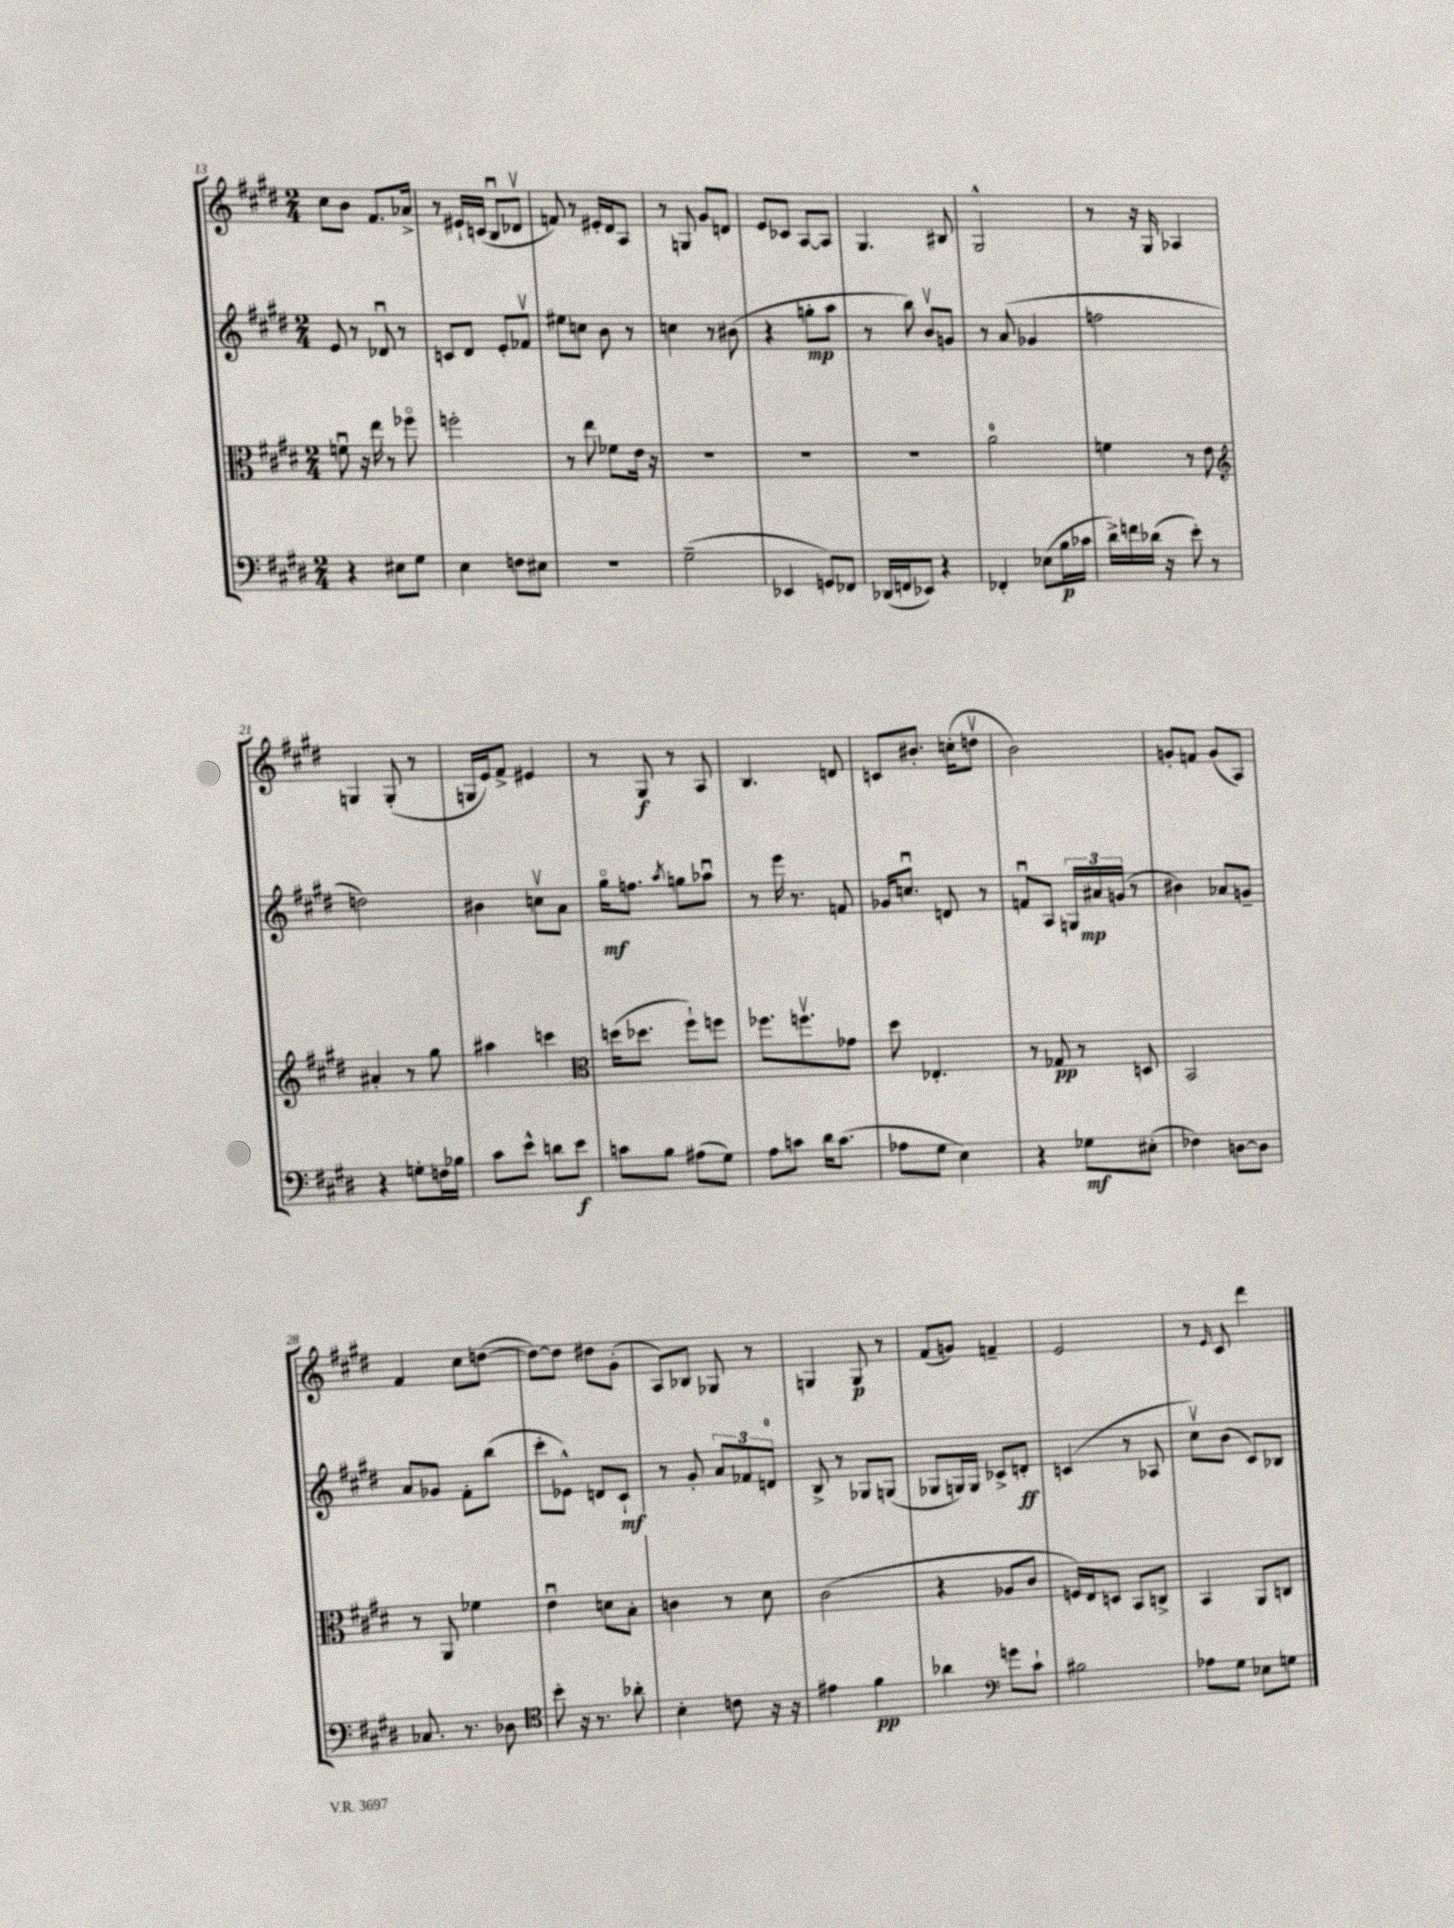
<<
\new StaffGroup <<
\new Staff = "s0" {
    \clef treble \key e \major \numericTimeSignature \time 2/4
    cis''8 b'8 fis'8. aes'16-> |
    r8 eis'16-! c'16( b8\downbow des'8\upbow |
    f'8) r8 eis'16-. dis'16 a8 |
    r8 g8 gis'8 d'8 |
    e'8 ces'8 a8~ a8 |
    gis4. bis8 |
    gis2-^ |
    r8 r16 gis16 aes4 |
    g4 g8-.( r8 |
    g16 e'16) fis'8-> eis'4 |
    r8 gis8\f r8 a8 |
    b4. d'8 |
    c'8 bis'8.-. c''16-.( d''8\upbow |
    b'2) |
    g'8-. f'8 g'8( a8) |
    fis'4 cis''8 d''8~( |
    d''8~) d''8 dis''8 gis'8-.( |
    a8) bes8 ges8 r8 |
    g4 g8\p r8 |
    fis'8( g'8) f'4-- |
    e'2 |
    r8 \grace { e'16 } cis'8 dis'''4 \bar "|." |
}
\new Staff = "s1" {
    \clef treble \key e \major \numericTimeSignature \time 2/4
    e'8 r8 des'8\downbow r8 |
    c'8 dis'8 e'8-. fes'8\upbow |
    eis''8 c''8 b'8 r8 |
    c''4 r8 bis'8( |
    r4 g''8-.\mp a''8 |
    r8 b''8) b'8\upbow g'8 |
    r8 a'8( ges'4 |
    f''2 |
    d''2) |
    bis'4 c''8\upbow a'8 |
    gis''16\flageolet\mf f''8. \acciaccatura { a''8 } g''8 aes''8\downbow |
    r8 e'''16 r8. f'8 |
    ges'16 c''8.\downbow d'8 r8 |
    f'8\downbow a8 \tuplet 3/2 { g16 ais'16\mp g'16( } r8 |
    bis'4) aes'8 g'8-- |
    a'8 ges'8 fis'8-. b''8( |
    cis'''8-. ees'8-^) d'8 cis'8-!\mf |
    r8 gis'8-. \tuplet 3/2 { a'8 fes'8 d'8-0 } |
    b8-> r8 ges8 g8( |
    ges8 g16) g16 ces'8-> d'8-.\ff |
    c'4( r8 aes8 |
    cis''8\upbow) b'8( cis'8) bes8 \bar "|." |
}
\new Staff = "s2" {
    \clef alto \key e \major \numericTimeSignature \time 2/4
    f'8\downbow r16 e''16 r8 fes''8\flageolet |
    f''2-. |
    r8 e''8 fes'8 e'16 r16 |
    R2 |
    R2 |
    R2 |
    a'2-0 |
    f'4 r8 e'8 |
    \clef treble ais'4-. r8 gis''8 |
    ais''4 c'''4 |
    \clef alto d''16( des''8. fis''8-!) f''8 |
    fes''8. f''8.\upbow ges'8 |
    dis''8 ees4.-. |
    r8 ges8\pp r8 d8 |
    b,2 |
    r8 a,8 fes'4 |
    e'4\downbow d'8 b8-. |
    c'4 r8 dis'8 |
    cis'2( |
    r4 aes8 cis'8 |
    f16) e16 d8 b,8 c8-> |
    b,4 a,8 c8 \bar "|." |
}
\new Staff = "s3" {
    \clef bass \key e \major \numericTimeSignature \time 2/4
    r4 eis8 gis8 |
    e4 f8 eis8 |
    R2 |
    gis2--( |
    ees,4 g,8) fes,8 |
    des,16( f,16 ees,8) r4 |
    fes,4-. ees8( b16\p ces'16 |
    dis'16->) f'16 des'16( r16 e'8-.) r8 |
    r4 g8-. f16 bes16 |
    cis'8 e'8-^ d'8 e'8\f |
    c'8 b8 ais8( gis8) |
    a8 c'8 dis'16 c'8.( |
    aes8 gis8 e4) |
    r4 ges8\mf eis8-.( |
    fes4) d8~ d8 |
    ces8. r8. des8 |
    \clef tenor b'8-. r16 r8. aes'8-. |
    b4-. c'8 r16 r16 |
    eis'4 fis'4\pp |
    aes'4 \clef bass g'8 cis'8-! |
    bis2 |
    aes8 gis8 ees8 g8 \bar "|." |
}
>>
>>
\layout { \context { \Score currentBarNumber = #13 } }
